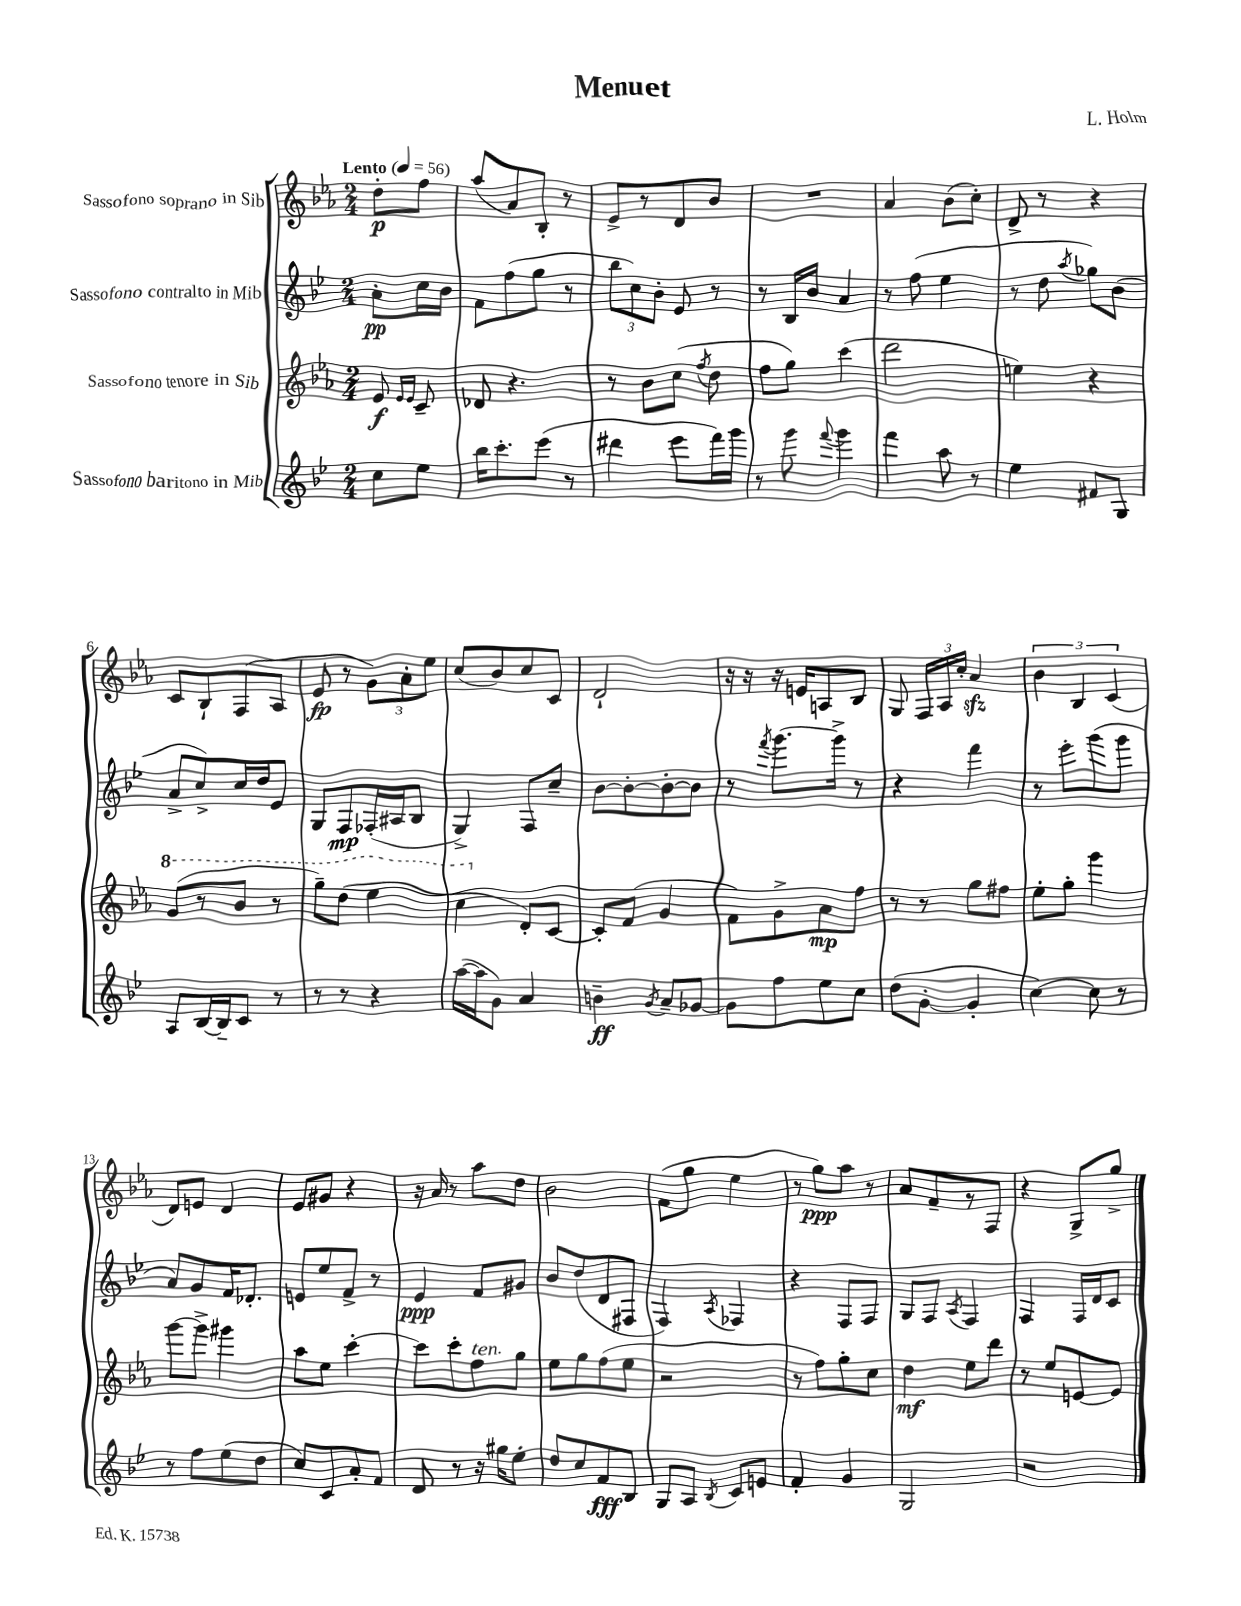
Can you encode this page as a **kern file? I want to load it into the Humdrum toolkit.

**kern	**dynam	**kern	**dynam	**kern	**dynam	**kern	**dynam
*part4	*part4	*part3	*part3	*part2	*part2	*part1	*part1
*staff4	*staff4	*staff3	*staff3	*staff2	*staff2	*staff1	*staff1
*I"Sassofono baritono in Mib	*	*I"Sassofono tenore in Sib	*	*I"Sassofono contralto in Mib	*	*I"Sassofono soprano in Sib	*
*clefG2	*	*clefG2	*	*clefG2	*	*clefG2	*
*k[b-e-]	*	*k[b-e-a-]	*	*k[b-e-]	*	*k[b-e-a-]	*
*M2/4	*	*M2/4	*	*M2/4	*	*M2/4	*
*MM56	*	*MM56	*	*MM56	*	*MM56	*
=	=	=	=	=	=	=	=
!	!	!	!	!	!	!LO:TX:a:B:t=Lento	!
8cc\L	.	8e-/	f	8a'\L	pp	8dd'\L	p
.	.	16qqe-/LL	.	.	.	.	.
.	.	16qqe-/JJ	.	.	.	.	.
8ee-\J	.	8c~/	.	16cc\L	.	8ff\J	.
.	.	.	.	16b-\JJ	.	.	.
=1	=1	=1	=1	=1	=1	=1	=1
16bb-\KL	.	8d-X/	.	8f\L	.	(8aa-/L	.
8.ccc'\	.	.	.	.	.	.	.
.	.	4.r	.	(8ff\	.	8a-/)	.
(8eee-\J	.	.	.	8gg\J	.	8B-'/J	.
8r	.	.	.	8r	.	8r	.
=2	=2	=2	=2	=2	=2	=2	=2
4ddd#X\	.	8r	.	12bb-\L	.	8e-^/L	.
.	.	.	.	12cc\)	.	.	.
.	.	8b-\L	.	.	.	8r	.
.	.	.	.	12b-'\J	.	.	.
8eee-\L	.	(8cc\J	.	8e-/	.	8d/	.
.	.	8qff/	.	.	.	.	.
16fff\L)	.	8dd\	.	8r	.	8b-/J	.
16ggg\JJ	.	.	.	.	.	.	.
=3	=3	=3	=3	=3	=3	=3	=3
8r	.	8ff\L	.	8r	.	2r	.
8ggg\	.	8gg\J)	.	16B-/LL	.	.	.
.	.	.	.	16b-/JJ	.	.	.
8qqfff/	.	.	.	.	.	.	.
4ggg\	.	(4ccc\	.	4a/	.	.	.
=4	=4	=4	=4	=4	=4	=4	=4
4fff\	.	2ddd\	.	8r	.	4a-/	.
.	.	.	.	(8ff\	.	.	.
8aa\	.	.	.	4ee-\	.	(8b-\L	.
8r	.	.	.	.	.	8cc'\J)	.
=5	=5	=5	=5	=5	=5	=5	=5
4ee-\	.	4een\)	.	8r	.	8d^/	.
.	.	.	.	8dd\	.	8r	.
.	.	.	.	8qaa/	.	.	.
8f#X/L	.	4r	.	8gg-X\L)	.	4r	.
8G/J	.	.	.	(8b-\J	.	.	.
!!LO:LB:g=z
=6	=6	=6	=6	=6	=6	=6	=6
*	*	*8va	*	*	*	*	*
8A/L	.	(8gg/L	.	8a^/L	.	8c/L	.
[16B-/L	.	8r	.	8cc^/)	.	8B-`/	.
16B-~/J]	.	.	.	.	.	.	.
8c/J	.	8bb-/J	.	16cc/L	.	(8F/	.
.	.	.	.	16dd/J	.	.	.
8r	.	8r	.	8e-/J	.	8A-/J	.
=7	=7	=7	=7	=7	=7	=7	=7
8r	.	8ggg~\L)	.	8G/L	.	8e-/	fp
8r	.	(8ddd\J	.	8F/	mp	8r	.
4r	.	4eee-\	.	(16F-X'/L	.	12g\L)	.
.	.	.	.	16A#X/J	.	.	.
.	.	.	.	.	.	12a-'\	.
.	.	.	.	8B-/J	.	.	.
.	.	.	.	.	.	12ee-\J	.
=8	=8	=8	=8	=8	=8	=8	=8
([16aa\LL	.	4ccc\	.	4G^/)	.	(8cc/L	.
16aa\J]	.	.	.	.	.	.	.
8g\J)	.	.	.	.	.	8b-/)	.
*	*	*X8va	*	*	*	*	*
4a/	.	8d'/L)	.	8F/L	.	8cc/	.
.	.	[8c/J	.	8cc~/J	.	8c/J	.
=9	=9	=9	=9	=9	=9	=9	=9
4bn~\	ff	8c'/L]	.	[8b-\L	.	2d`/	.
.	.	(8f/J	.	8b-'\_	.	.	.
8qg/	.	.	.	.	.	.	.
8a~/L	.	4g/	.	8b-'\_	.	.	.
[8g-X/J	.	.	.	8b-\J]	.	.	.
=10	=10	=10	=10	=10	=10	=10	=10
8g-\L]	.	8f\L)	.	8r	.	16r	.
.	.	.	.	.	.	16r	.
.	.	.	.	8qfff/	.	.	.
8ff\	.	8g^\	.	[8.ggg\L	.	16r	.
.	.	.	.	.	.	16en/KL	.
8ee-\	.	8a-\	mp	.	.	8An/	.
.	.	.	.	16ggg^\Jk]	.	.	.
8cc\J	.	8ff\J	.	8r	.	8B-/J	.
=11	=11	=11	=11	=11	=11	=11	=11
(8dd\L	.	8r	.	4r	.	8G/	.
[8g'\J	.	8r	.	.	.	24F/LL	.
.	.	.	.	.	.	24A-/	.
.	.	.	.	.	.	24cc'/JJ	.
4g'/]	.	8gg\L	.	4fff\	.	4a-zz/	.
.	.	8ff#X\J	.	.	.	.	.
=12	=12	=12	=12	=12	=12	=12	=12
[4cc\)	.	8ee-'\L	.	8r	.	6b-\	.
.	.	8gg'\J	.	8eee-'\L	.	.	.
.	.	.	.	.	.	6B-/	.
8cc\]	.	4ggg\	.	(8ggg\	.	.	.
.	.	.	.	.	.	(6c/	.
8r	.	.	.	8ggg\J	.	.	.
!!LO:LB:g=z
=13	=13	=13	=13	=13	=13	=13	=13
8r	.	[8ggg\L	.	8a/L)	.	8d/L)	.
8ff\L	.	8ggg^\J]	.	8g/	.	8en/J	.
(8ee-\	.	4ggg#X\	.	16f/K	.	4d/	.
.	.	.	.	8.d-X'/J	.	.	.
8dd\J	.	.	.	.	.	.	.
=14	=14	=14	=14	=14	=14	=14	=14
8cc/L)	.	8aa-\L	.	8en/L	.	8e-/L	.
8c/	.	8ee-\J	.	8ee-/	.	8g#X/J	.
8a'/	.	[4ccc'\	.	8f^/J	.	4r	.
8f/J	.	.	.	8r	.	.	.
=15	=15	=15	=15	=15	=15	=15	=15
8d/	.	8ccc\L]	.	4e-/	ppp	16r	.
.	.	.	.	.	.	16a-/	.
8r	.	8ccc'\	.	.	.	8r	.
!	!	!LO:TX:a:i:t=ten.	!	!	!	!	!
16r	.	8ff\	.	8f/L	.	8aa-\L	.
16gg#X\KL	.	.	.	.	.	.	.
8ee-'\J	.	8gg\J	.	8g#X/J	.	8dd\J	.
=16	=16	=16	=16	=16	=16	=16	=16
8dd/L	.	8ee-\L	.	8b-/L	.	2b-\	.
8cc/	.	8gg\	.	(8dd/	.	.	.
8f/	fff	(8ff\	.	8d/	.	.	.
8B-/J	.	8ee-\J	.	8F#X/J	.	.	.
=17	=17	=17	=17	=17	=17	=17	=17
8G/L	.	2r	.	4F/)	.	(8f\L	.
8A/J	.	.	.	.	.	8gg\J	.
8qB-/	.	.	.	8qA/	.	.	.
8c/L	.	.	.	4F-X/	.	4ee-\	.
8en/J	.	.	.	.	.	.	.
=18	=18	=18	=18	=18	=18	=18	=18
4f'/	.	8r	.	4r	.	8r	.
.	.	8ff\L)	.	.	.	8gg\L)	ppp
4g/	.	8gg'\	.	8F/L	.	8aa-\J	.
.	.	8cc\J	.	8F/J	.	8r	.
=19	=19	=19	=19	=19	=19	=19	=19
2G/	.	4dd\	mf	8G/L	.	8a-/L	.
.	.	.	.	8F/J	.	8f~/	.
.	.	.	.	8qA/	.	.	.
.	.	8ee-\L	.	4F/	.	8r	.
.	.	8ddd\J	.	.	.	8F/J	.
=20	=20	=20	=20	=20	=20	=20	=20
2r	.	8r	.	4F/	.	4r	.
.	.	8ee-/L	.	.	.	.	.
.	.	[8en/	.	16F/LL	.	8G^/L	.
.	.	.	.	16d/J	.	.	.
.	.	8e/J]	.	8c/J	.	8gg^/J	.
==	==	==	==	==	==	==	==
*-	*-	*-	*-	*-	*-	*-	*-
